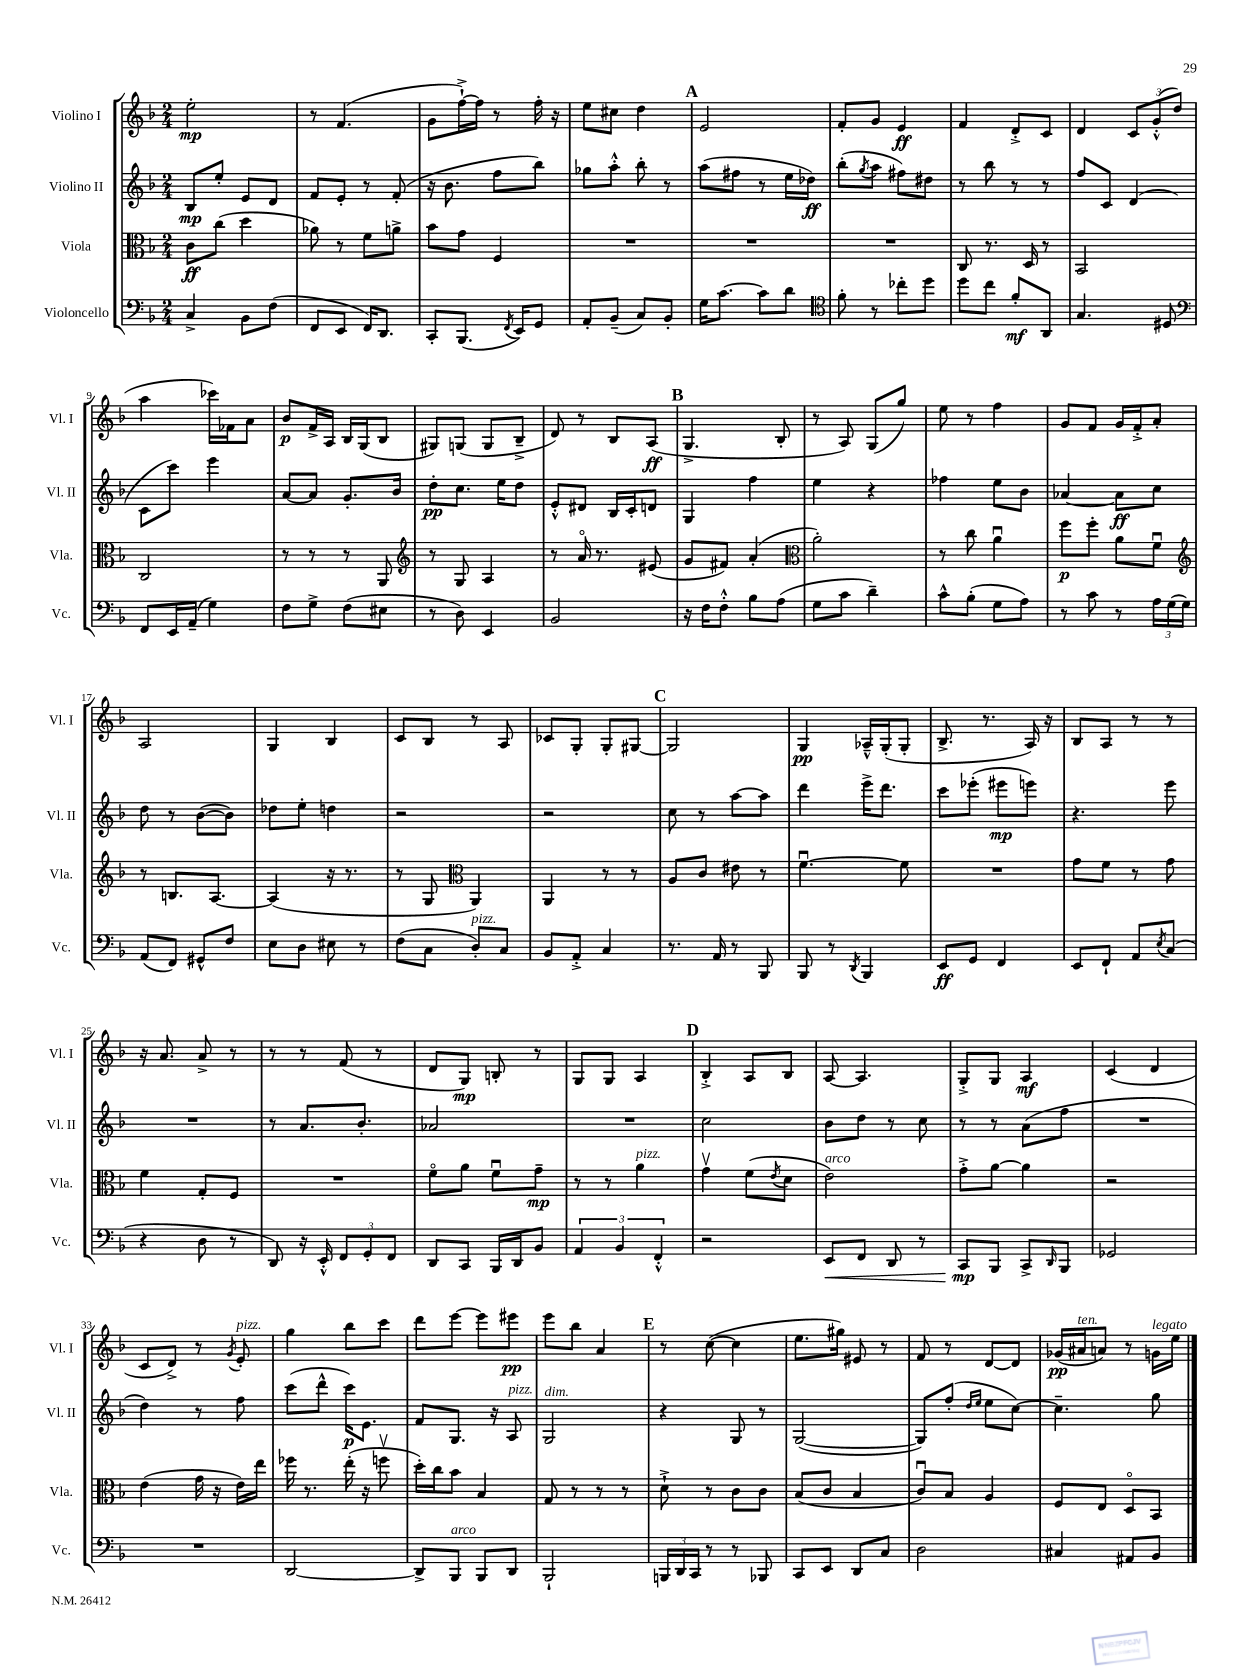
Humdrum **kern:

**kern	**dynam	**kern	**dynam	**kern	**dynam	**kern	**dynam
*part4	*part4	*part3	*part3	*part2	*part2	*part1	*part1
*staff4	*staff4	*staff3	*staff3	*staff2	*staff2	*staff1	*staff1
*I"Violoncello	*	*I"Viola	*	*I"Violino II	*	*I"Violino I	*
*I'Vc.	*	*I'Vla.	*	*I'Vl. II	*	*I'Vl. I	*
*clefF4	*	*clefC3	*	*clefG2	*	*clefG2	*
*k[b-]	*	*k[b-]	*	*k[b-]	*	*k[b-]	*
*M2/4	*	*M2/4	*	*M2/4	*	*M2/4	*
=1	=1	=1	=1	=1	=1	=1	=1
4C^/	.	8c\L	ff	8B-/L	mp	2ee'\	mp
.	.	(8cc\J	.	8ee'/J	.	.	.
8BB-\L	.	4dd\	.	8e/L	.	.	.
(8F\J	.	.	.	8d/J	.	.	.
=2	=2	=2	=2	=2	=2	=2	=2
8FF/L	.	8a-X\)	.	8f/L	.	8r	.
8EE/J	.	8r	.	8e'/J	.	(4.f/	.
16FF/KL)	.	8f\L	.	8r	.	.	.
8.DD/J	.	.	.	.	.	.	.
.	.	8an^\J	.	(8f'/	.	.	.
=3	=3	=3	=3	=3	=3	=3	=3
8CC'/L	.	8b-\L	.	16r	.	8g\L	.
.	.	.	.	8.b-\	.	.	.
(8.BBB-/J	.	8g\J	.	.	.	[16ff`^\L)	.
.	.	.	.	.	.	16ff\JJ]	.
.	.	4F/	.	8ff\L	.	8r	.
8qFF/	.	.	.	.	.	.	.
16EE/KL)	.	.	.	.	.	.	.
8GG/J	.	.	.	8bb-\J)	.	16ff'\	.
.	.	.	.	.	.	16r	.
=4	=4	=4	=4	=4	=4	=4	=4
8AA'/L	.	2r	.	8gg-X\L	.	8ee\L	.
(8BB-~/J	.	.	.	8aa'^^\J	.	8cc#X\J	.
8C/L)	.	.	.	8bb-'\	.	4dd\	.
8BB-'/J	.	.	.	8r	.	.	.
!!LO:REH:place=s1:t=A
=5	=5	=5	=5	=5	=5	=5	=5
16G\KL	.	2r	.	(8aa\L	.	2e/	.
[8.c\J	.	.	.	.	.	.	.
.	.	.	.	8ff#X\J	.	.	.
8c\L]	.	.	.	8r	.	.	.
8d\J	.	.	.	16ee\LL	.	.	.
.	.	.	.	16dd-X\JJ)	ff	.	.
=6	=6	=6	=6	=6	=6	=6	=6
*clefC4	*	*	*	*	*	*	*
8f'\	.	2r	.	(8bb-'\L	.	8f'/L	.
.	.	.	.	8qgg/	.	.	.
8r	.	.	.	8aa\J	.	8g/J	.
8cc-X'\L	.	.	.	8ff#X\L)	.	4e/	ff
8dd\J	.	.	.	8dd#X\J	.	.	.
=7	=7	=7	=7	=7	=7	=7	=7
8dd\L	.	8C/	.	8r	.	4f/	.
8cc\J	.	8.r	.	8bb-\	.	.	.
8f'/L	mf	.	.	8r	.	8d'^/L	.
.	.	16D/	.	.	.	.	.
8AA/J	.	8r	.	8r	.	8c/J	.
=8	=8	=8	=8	=8	=8	=8	=8
4.G/	.	2BB-/	.	8ff/L	.	4d/	.
.	.	.	.	8c/J	.	.	.
.	.	.	.	(4d/	.	12c/L	.
.	.	.	.	.	.	(12g'^^/	.
8D#X/	.	.	.	.	.	.	.
.	.	.	.	.	.	12dd/J	.
!!LO:LB:g=z
=9	=9	=9	=9	=9	=9	=9	=9
*clefF4	*	*	*	*	*	*	*
8FF/L	.	2C/	.	8c\L	.	4aa\	.
16EE/L	.	.	.	8ccc\J)	.	.	.
(16AA~/JJ	.	.	.	.	.	.	.
4G\)	.	.	.	4eee\	.	16ccc-X\LL)	.
.	.	.	.	.	.	16f-X\J	.
.	.	.	.	.	.	8a\J	.
=10	=10	=10	=10	=10	=10	=10	=10
8F\L	.	8r	.	[8a/L	.	8b-/L	p
8G^\J	.	8r	.	8a/J]	.	16f^/L	.
.	.	.	.	.	.	16A/JJ	.
(8F\L	.	8r	.	8.g'/L	.	16B-/LL	.
.	.	.	.	.	.	(16G/J	.
8E#X\J	.	8AA/	.	.	.	8B-/J	.
.	.	.	.	16b-/Jk	.	.	.
=11	=11	=11	=11	=11	=11	=11	=11
*	*	*clefG2	*	*	*	*	*
8r	.	8r	.	8dd'\L	pp	8G#X/L)	.
8D\)	.	8G/	.	8.cc\J	.	(8Gn/J	.
4EE/	.	4A/	.	.	.	8G/L	.
.	.	.	.	16ee\KL	.	.	.
.	.	.	.	8dd\J	.	8B-~^/J	.
=12	=12	=12	=12	=12	=12	=12	=12
2BB-/	.	8r	.	8e'^^/L	.	8d/)	.
.	.	16a/	.	8d#X/J	.	8r	.
.	.	8.r	.	.	.	.	.
.	.	.	.	16B-/LL	.	8B-/L	.
.	.	.	.	16c'/J	.	.	.
.	.	(8e#X/	.	8dn/J	.	(8A/J	ff
!!LO:REH:place=s1:t=B
=13	=13	=13	=13	=13	=13	=13	=13
16r	.	8g/L	.	4G/	.	4.G^/	.
16F\KL	.	.	.	.	.	.	.
8F'^^\J	.	8f#X/J)	.	.	.	.	.
8B-\L	.	(4a'/	.	4ff\	.	.	.
(8A\J	.	.	.	.	.	8B-'/	.
=14	=14	=14	=14	=14	=14	=14	=14
*	*	*clefC3	*	*	*	*	*
8G\L	.	2a'\)	.	4ee\	.	8r	.
8c\J	.	.	.	.	.	8A/)	.
4d~\)	.	.	.	4r	.	(8G/L	.
.	.	.	.	.	.	8gg/J)	.
=15	=15	=15	=15	=15	=15	=15	=15
8c^^\L	.	8r	.	4ff-X\	.	8ee\	.
(8B-'\J	.	8cc\	.	.	.	8r	.
8G\L	.	4au\	.	8ee\L	.	4ff\	.
8A\J)	.	.	.	8b-\J	.	.	.
=16	=16	=16	=16	=16	=16	=16	=16
8r	.	8ff\L	p	[4a-X/	.	8g/L	.
8c\	.	8ff'\J	.	.	.	8f/J	.
8r	.	8a\L	.	8a-\L]	ff	16g/LL	.
.	.	.	.	.	.	16f'^/J	.
24A\LL	.	8fu\J	.	8cc\J	.	8a'/J	.
(24G\	.	.	.	.	.	.	.
24G\JJ)	.	.	.	.	.	.	.
!!LO:LB:g=z
=17	=17	=17	=17	=17	=17	=17	=17
*	*	*clefG2	*	*	*	*	*
(8AA/L	.	8r	.	8dd\	.	2A/	.
8FF/J)	.	8.Bn/L	.	8r	.	.	.
8GG#X^^/L	.	.	.	([8b-\L	.	.	.
.	.	[8.A/J	.	.	.	.	.
8F/J	.	.	.	8b-\J])	.	.	.
=18	=18	=18	=18	=18	=18	=18	=18
8E\L	.	(4A/]	.	8dd-X\L	.	4G/	.
8D\J	.	.	.	8ee'\J	.	.	.
8E#X\	.	16r	.	4ddn\	.	4B-/	.
.	.	8.r	.	.	.	.	.
8r	.	.	.	.	.	.	.
=19	=19	=19	=19	=19	=19	=19	=19
(8F\L	.	8r	.	2r	.	8c/L	.
8C\J	.	8G/	.	.	.	8B-/J	.
*	*	*clefC3	*	*	*	*	*
!LO:TX:a:i:t=pizz.	!	!	!	!	!	!	!
8D'/L)	.	4AA/)	.	.	.	8r	.
8C/J	.	.	.	.	.	8A/	.
=20	=20	=20	=20	=20	=20	=20	=20
8BB-/L	.	4AA/	.	2r	.	8c-X/L	.
8AA'^/J	.	.	.	.	.	8G'/J	.
4C/	.	8r	.	.	.	8G'/L	.
.	.	8r	.	.	.	[8G#X/J	.
!!LO:REH:place=s1:t=C
=21	=21	=21	=21	=21	=21	=21	=21
8.r	.	8A/L	.	8cc\	.	2G#/]	.
.	.	8c/J	.	8r	.	.	.
16AA/	.	.	.	.	.	.	.
8r	.	8e#X\	.	[8aa\L	.	.	.
8BBB-/	.	8r	.	8aa\J]	.	.	.
=22	=22	=22	=22	=22	=22	=22	=22
8BBB-/	.	[4.fu\	.	4ddd\	.	4G/	pp
8r	.	.	.	.	.	.	.
8qDD/	.	.	.	.	.	.	.
4BBB-/	.	.	.	16eee^\KL	.	16A-X~^^/LL	.
.	.	.	.	8.ddd\J	.	(16G'/J	.
.	.	8f\]	.	.	.	8G'/J	.
=23	=23	=23	=23	=23	=23	=23	=23
8EE/L	ff	2r	.	8ccc\L	.	8.B-^/	.
8GG/J	.	.	.	(8eee-X'\J	.	.	.
.	.	.	.	.	.	8.r	.
4FF/	.	.	.	8eee#X\L	mp	.	.
.	.	.	.	8eeen\J)	.	16A/)	.
.	.	.	.	.	.	16r	.
=24	=24	=24	=24	=24	=24	=24	=24
8EE/L	.	8g\L	.	4.r	.	8B-/L	.
8FF`/J	.	8f\J	.	.	.	8A/J	.
8AA/L	.	8r	.	.	.	8r	.
8qE/	.	.	.	.	.	.	.
(8C/J	.	8g\	.	8eee\	.	8r	.
!!LO:LB:g=z
=25	=25	=25	=25	=25	=25	=25	=25
4r	.	4f\	.	2r	.	16r	.
.	.	.	.	.	.	8.a/	.
8D\	.	8G'/L	.	.	.	8a^/	.
8r	.	8F/J	.	.	.	8r	.
=26	=26	=26	=26	=26	=26	=26	=26
8DD/)	.	2r	.	8r	.	8r	.
16r	.	.	.	8.a/L	.	8r	.
16EE'^^/	.	.	.	.	.	.	.
12FF/L	.	.	.	.	.	(8f/	.
.	.	.	.	8.b-'/J	.	.	.
12GG'/	.	.	.	.	.	.	.
.	.	.	.	.	.	8r	.
12FF/J	.	.	.	.	.	.	.
=27	=27	=27	=27	=27	=27	=27	=27
8DD/L	.	8f\L	.	2a-X/	.	8d/L	.
8CC/J	.	8a\J	.	.	.	8G/J)	mp
16BBB-/LL	.	8fu\L	.	.	.	8Bn'/	.
16DD/J	.	.	.	.	.	.	.
8BB-/J	.	8g~\J	mp	.	.	8r	.
=28	=28	=28	=28	=28	=28	=28	=28
6AA/	.	8r	.	2r	.	8G/L	.
.	.	8r	.	.	.	8G/J	.
6BB-/	.	.	.	.	.	.	.
!	!	!LO:TX:a:i:t=pizz.	!	!	!	!	!
.	.	4a\	.	.	.	4A/	.
6FF'^^/	.	.	.	.	.	.	.
!!LO:REH:place=s1:t=D
=29	=29	=29	=29	=29	=29	=29	=29
2r	.	4gv\	.	2cc\	.	4B-'^/	.
.	.	(8f\L	.	.	.	8A/L	.
.	.	8qe/	.	.	.	.	.
.	.	8d\J	.	.	.	8B-/J	.
=30	=30	=30	=30	=30	=30	=30	=30
!	!	!LO:TX:a:i:t=arco	!	!	!	!	!
!	!LO:HP:b	!	!	!	!	!	!
8EE/L	<	2e\)	.	8b-\L	.	[8A/	.
8FF/J	.	.	.	8dd\J	.	4.A/]	.
8DD/	.	.	.	8r	.	.	.
8r	.	.	.	8cc\	.	.	.
=31	=31	=31	=31	=31	=31	=31	=31
8CC/L	mp	8g'^\L	.	8r	.	8G'^/L	.
8BBB-/J	[	[8a\J	.	8r	.	8G/J	.
8CC^/L	.	4a\]	.	(8a\L	.	4A/	mf
16qqDD/	.	.	.	.	.	.	.
8BBB-/J	.	.	.	8ff\J	.	.	.
=32	=32	=32	=32	=32	=32	=32	=32
2GG-X/	.	2r	.	2r	.	(4c/	.
.	.	.	.	.	.	4d/	.
!!LO:LB:g=z
=33	=33	=33	=33	=33	=33	=33	=33
2r	.	(4e\	.	4dd\)	.	8c/L	.
.	.	.	.	.	.	8d^/J)	.
.	.	16g\	.	8r	.	8r	.
.	.	16r	.	.	.	.	.
.	.	.	.	.	.	8qg/	.
!	!	!	!	!	!	!LO:TX:a:i:t=pizz.	!
.	.	16e\LL)	.	8ff\	.	8e'/	.
.	.	16ee\JJ	.	.	.	.	.
=34	=34	=34	=34	=34	=34	=34	=34
[2DD/	.	16ff-X\	.	(8ccc\L	.	4gg\	.
.	.	8.r	.	.	.	.	.
.	.	.	.	8ddd^^\J	.	.	.
.	.	(16ee'\	.	16ccc\KL)	p	8bb-\L	.
.	.	16r	.	8.e\J	.	.	.
.	.	8ffnv\	.	.	.	8ccc\J	.
=35	=35	=35	=35	=35	=35	=35	=35
8DD^/L]	.	16dd'\LL)	.	8f/L	.	8ddd\L	.
.	.	16cc\J	.	.	.	.	.
!LO:TX:a:i:t=arco	!	!	!	!	!	!	!
8BBB-/J	.	8b-\J	.	8.G/J	.	[8eee\J	.
8BBB-/L	.	4B-/	.	.	.	8eee\L]	.
.	.	.	.	16r	.	.	.
!	!	!	!	!LO:TX:a:i:t=pizz.	!	!	!
8DD/J	.	.	.	8A/	.	8eee#X\J	pp
=36	=36	=36	=36	=36	=36	=36	=36
!	!	!	!	!LO:TX:a:i:t=dim.	!	!	!
2BBB-`/	.	8G/	.	2G/	.	8eee\L	.
.	.	8r	.	.	.	8bb-\J	.
.	.	8r	.	.	.	4a/	.
.	.	8r	.	.	.	.	.
!!LO:REH:place=s1:t=E
=37	=37	=37	=37	=37	=37	=37	=37
24BBBn/LL	.	8d`^\	.	4r	.	8r	.
24DD/	.	.	.	.	.	.	.
24CC/JJ	.	.	.	.	.	.	.
8r	.	8r	.	.	.	([8cc\	.
8r	.	8c\L	.	8G/	.	4cc\]	.
8BBB-X/	.	8c\J	.	8r	.	.	.
=38	=38	=38	=38	=38	=38	=38	=38
8CC/L	.	(8B-/L	.	([2G/	.	8.ee\L	.
8EE/J	.	8c/J	.	.	.	.	.
.	.	.	.	.	.	16gg#X\Jk)	.
8DD/L	.	4B-/	.	.	.	8e#X/	.
8C/J	.	.	.	.	.	8r	.
=39	=39	=39	=39	=39	=39	=39	=39
2D\	.	8cu/L)	.	8G/L])	.	8f/	.
.	.	8B-/J	.	(8ff'/J	.	8r	.
.	.	.	.	16qqdd/LL	.	.	.
.	.	.	.	16qqee/JJ	.	.	.
.	.	4A/	.	8ee\L	.	[8d/L	.
.	.	.	.	[8cc\J)	.	8d/J]	.
=40	=40	=40	=40	=40	=40	=40	=40
4C#X/	.	8F/L	.	4.cc~\]	.	(16g-X/LL	pp
!	!	!	!	!	!	!LO:TX:a:i:t=ten.	!
.	.	.	.	.	.	16a#X/J	.
.	.	8E/J	.	.	.	8an/J)	.
8AA#X/L	.	8D/L	.	.	.	8r	.
!	!	!	!	!	!	!LO:TX:a:i:t=legato	!
8BB-/J	.	8BB-/J	.	8gg\	.	16gn\LL	.
.	.	.	.	.	.	16ee\JJ	.
==	==	==	==	==	==	==	==
*-	*-	*-	*-	*-	*-	*-	*-
